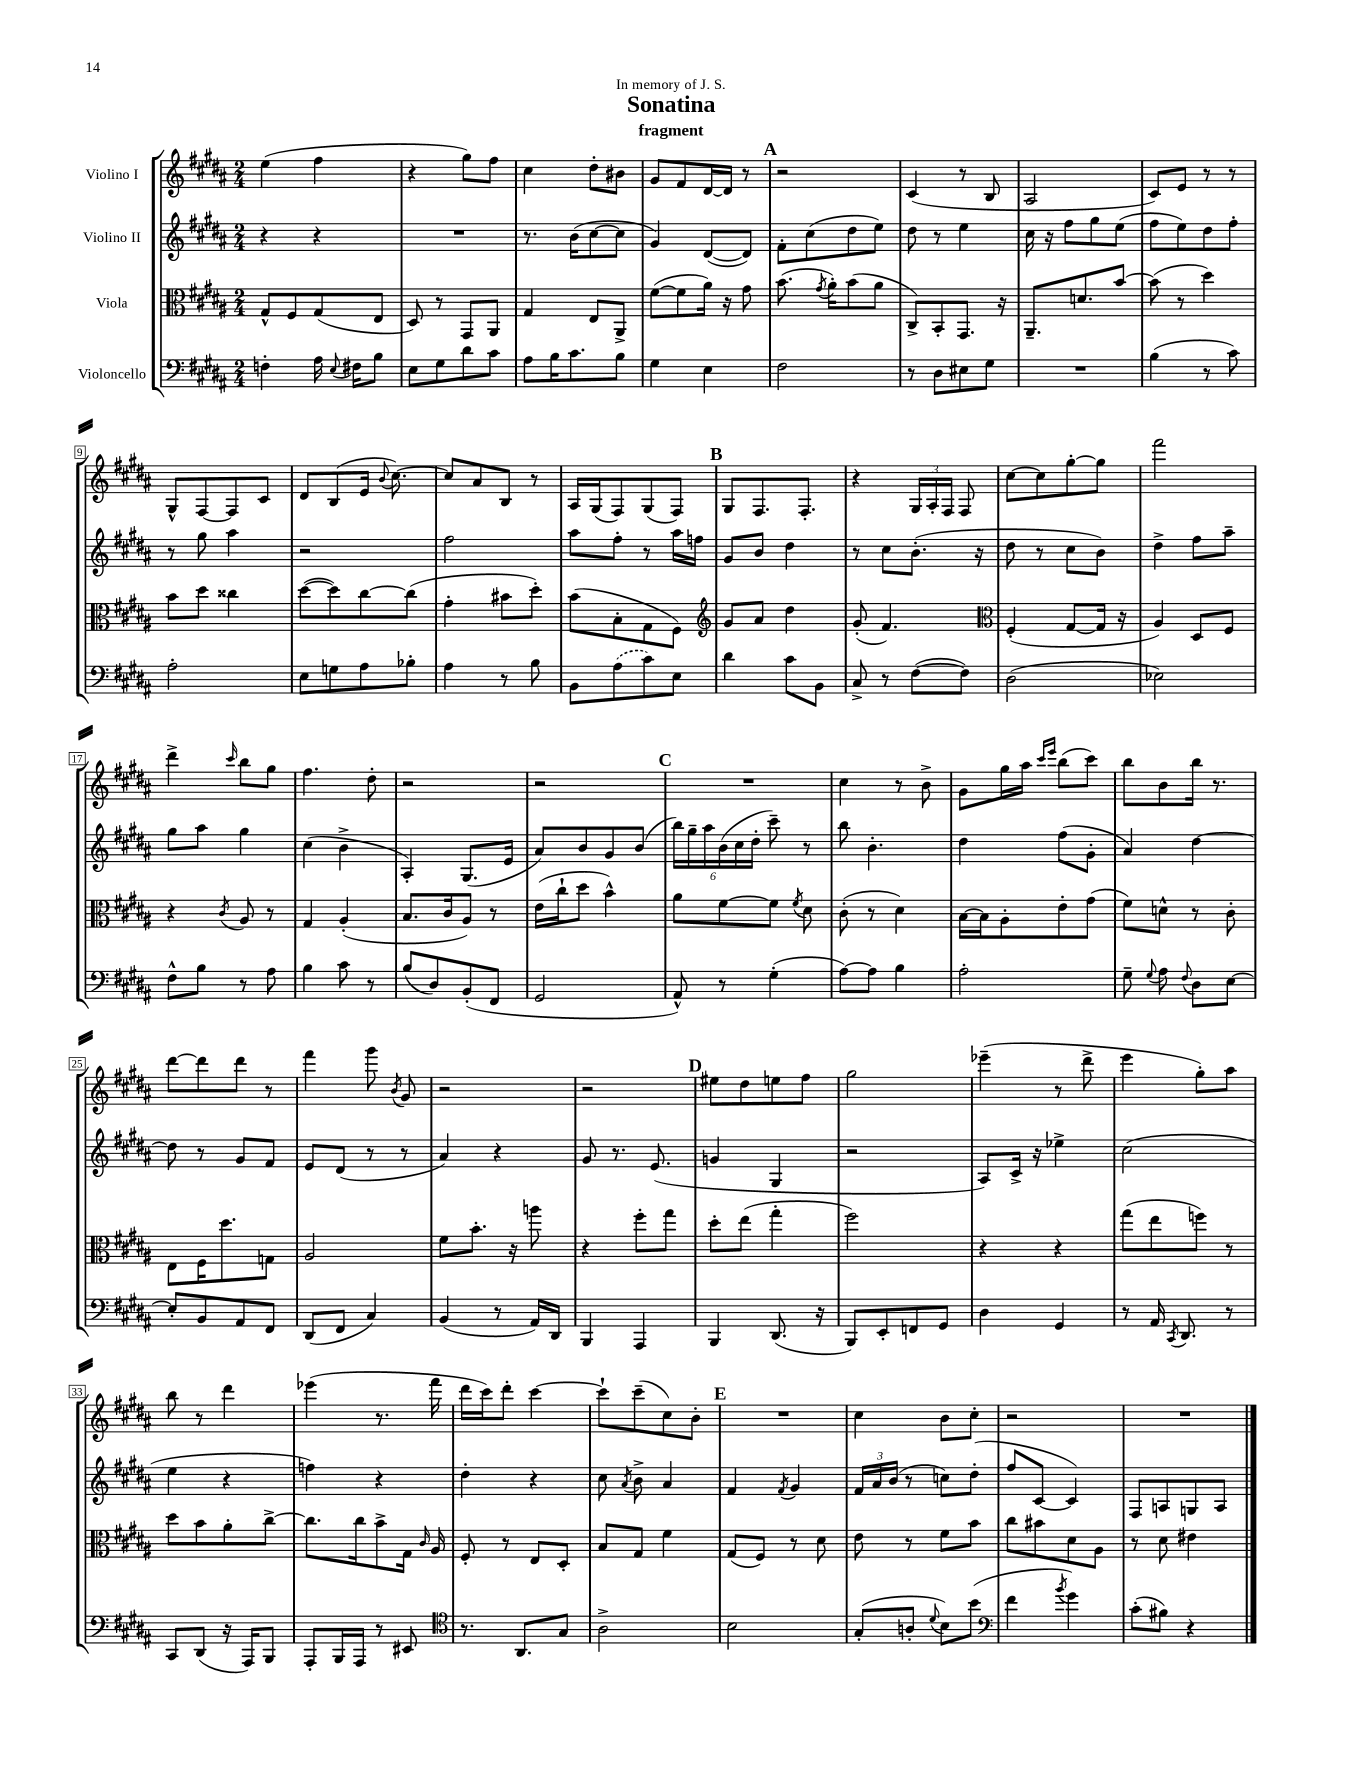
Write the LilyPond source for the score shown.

\header { title = "Sonatina" subtitle = "fragment" dedication = "In memory of J. S." }
<<
\new StaffGroup <<
\new Staff = "s0" \with { instrumentName = "Violino I" } {
    \clef treble \key b \major \numericTimeSignature \time 2/4
    \autoBeamOff e''4( fis''4 |
    r4 gis''8[) fis''8] |
    cis''4 dis''8[-. bis'8] |
    gis'8[ fis'8 dis'16~ dis'16] r8 |
    \mark \markup { \bold "A" } r2 |
    cis'4( r8 b8 |
    ais2 |
    cis'8[) e'8] r8 r8 |
    gis8[-^ fis8~ fis8 cis'8] |
    dis'8[ b8( e'16] \appoggiatura { b'8 } cis''8.~) |
    cis''8[ ais'8 b8] r8 |
    ais16[ gis16( fis8) gis8( fis8]) |
    \mark \markup { \bold "B" } gis8[ fis8. fis8.]-. |
    r4 \tuplet 3/2 { gis16[ ais16-. fis16] } fis8 |
    cis''8[~ cis''8 gis''8~-. gis''8] |
    fis'''2 |
    dis'''4-> \grace { cis'''16 } b''8[ gis''8] |
    fis''4. dis''8-. |
    r2 |
    r2 |
    \mark \markup { \bold "C" } R2 |
    cis''4 r8 b'8-> |
    gis'8[ gis''16 ais''16] \grace { cis'''16[ e'''16] } b''8[( cis'''8]) |
    b''8[ b'8 b''16] r8. |
    dis'''8[~ dis'''8 dis'''8] r8 |
    fis'''4 gis'''8 \acciaccatura { b'8 } gis'8 |
    r2 |
    r2 |
    \mark \markup { \bold "D" } eis''8[ dis''8 e''8 fis''8] |
    gis''2 |
    ees'''4--( r8 dis'''8-> |
    e'''4 gis''8[-.) ais''8] |
    b''8 r8 dis'''4 |
    ees'''4( r8. fis'''16 |
    dis'''16[ cis'''16) dis'''8]-. cis'''4~ |
    cis'''8[-! cis'''8--( cis''8) b'8]-. |
    \mark \markup { \bold "E" } R2 |
    cis''4 b'8[ cis''8]-. |
    r2 |
    R2 \bar "|." |
}
\new Staff = "s1" \with { instrumentName = "Violino II" } {
    \clef treble \key b \major \numericTimeSignature \time 2/4
    \autoBeamOff r4 r4 |
    R2 |
    r8. b'16[( cis''8~ cis''8] |
    gis'4) dis'8[~( dis'8]) |
    \mark \markup { \bold "A" } fis'8[-. cis''8( dis''8 e''8]) |
    dis''8 r8 e''4 |
    cis''16 r16 fis''8[ gis''8 e''8]( |
    fis''8[ e''8) dis''8 fis''8]-. |
    r8 gis''8 ais''4 |
    r2 |
    fis''2 |
    ais''8[ fis''8]-. r8 ais''16[ f''16] |
    \mark \markup { \bold "B" } gis'8[ b'8] dis''4 |
    r8 cis''8[ b'8.]-.( r16 |
    dis''8 r8 cis''8[ b'8]) |
    dis''4-> fis''8[ ais''8]-- |
    gis''8[ ais''8] gis''4 |
    cis''4( b'4-> |
    ais4-.) gis8.[( e'16] |
    ais'8[) b'8 gis'8 b'8]( |
    \mark \markup { \bold "C" } \tuplet 6/4 { b''16[) gis''16-- ais''16 b'16( cis''16 dis''16]-. } cis'''8--) r8 |
    b''8 b'4.-. |
    dis''4 fis''8[( gis'8]-. |
    ais'4) dis''4~ |
    dis''8 r8 gis'8[ fis'8] |
    e'8[ dis'8]( r8 r8 |
    ais'4) r4 |
    gis'8 r8. e'8.( |
    \mark \markup { \bold "D" } g'4 gis4 |
    r2 |
    ais8[) cis'16]-> r16 ees''4-> |
    cis''2( |
    e''4 r4 |
    f''4) r4 |
    dis''4-. r4 |
    cis''8 \acciaccatura { ais'8 } b'8-> ais'4 |
    \mark \markup { \bold "E" } fis'4 \acciaccatura { fis'8 } gis'4 |
    \tuplet 3/2 { fis'16[ ais'16 b'16]( } r8 c''8[) dis''8]-.( |
    fis''8[ cis'8]~ cis'4) |
    fis8[ a8 g8 a8] \bar "|." |
}
\new Staff = "s2" \with { instrumentName = "Viola" } {
    \clef alto \key b \major \numericTimeSignature \time 2/4
    \autoBeamOff gis8[-^ fis8 gis8( e8] |
    dis8) r8 gis,8[ ais,8] |
    gis4 e8[ ais,8]-> |
    fis'8[~( fis'8 ais'16]) r16 gis'8 |
    \mark \markup { \bold "A" } b'8.( \acciaccatura { gis'8 } ais'16[-.) b'8( ais'8] |
    cis8[->) b,8-. gis,8.] r16 |
    ais,8.[-- d'8. b'8]~ |
    b'8( r8 dis''4) |
    b'8[ dis''8] cisis''4 |
    dis''8[~( dis''8) cis''8~ cis''8]( |
    gis'4-. bis'8[ dis''8]-.) |
    b'8[( b8-. gis8 fis8]) |
    \mark \markup { \bold "B" } \clef treble gis'8[ ais'8] dis''4 |
    gis'8-.( fis'4.) |
    \clef alto fis4-.( gis8[~ gis16] r16 |
    ais4) dis8[ fis8] |
    r4 \acciaccatura { cis'8 } ais8 r8 |
    gis4 ais4-.( |
    b8.[ cis'16 ais8]) r8 |
    e'16[( cis''16-! dis''8] b'4-^) |
    \mark \markup { \bold "C" } ais'8[ fis'8~ fis'8] \acciaccatura { fis'8 } dis'8 |
    cis'8-.( r8 dis'4) |
    b16[~ b16 ais8-. e'8-. gis'8]( |
    fis'8[) d'8]-^ r8 cis'8-. |
    e8[ fis16 dis''8. g8] |
    ais2 |
    fis'8[ b'8.]-. r16 a''8 |
    r4 fis''8[-. gis''8] |
    \mark \markup { \bold "D" } dis''8[-. e''8]( gis''4-. |
    fis''2) |
    r4 r4 |
    gis''8[( e''8 f''8]) r8 |
    dis''8[ b'8 ais'8-. cis''8]~-> |
    cis''8.[ cis''16 b'8-> gis16] \grace { cis'16 } ais16 |
    fis8-. r8 e8[ dis8]-. |
    b8[ gis8] fis'4 |
    \mark \markup { \bold "E" } gis8[( fis8]) r8 dis'8 |
    e'8 r8 fis'8[ b'8] |
    cis''8[ bis'8 dis'8 ais8] |
    r8 dis'8 eis'4 \bar "|." |
}
\new Staff = "s3" \with { instrumentName = "Violoncello" } {
    \clef bass \key b \major \numericTimeSignature \time 2/4
    \autoBeamOff f4-. ais16 \appoggiatura { e8 } fis16[ b8] |
    e8[ gis8 dis'8 cis'8] |
    ais8[ b16 cis'8. b8] |
    gis4 e4 |
    \mark \markup { \bold "A" } fis2 |
    r8 dis8[ eis8 gis8] |
    R2 |
    b4( r8 cis'8) |
    ais2-. |
    e8[ g8 ais8 bes8]-. |
    ais4 r8 b8 |
    b,8[ \once \slurDashed ais8( cis'8) e8] |
    \mark \markup { \bold "B" } dis'4 cis'8[ b,8] |
    cis8-> r8 fis8[~( fis8]) |
    dis2( |
    ees2) |
    fis8[-^ b8] r8 ais8 |
    b4 cis'8 r8 |
    b8[( dis8) b,8-.( fis,8] |
    gis,2 |
    \mark \markup { \bold "C" } ais,8-^) r8 gis4-.( |
    ais8[~) ais8] b4 |
    ais2-. |
    gis8-- \appoggiatura { gis8 } ais8 \appoggiatura { fis8 } dis8[ e8]~ |
    e8[-. b,8 ais,8 fis,8] |
    dis,8[( fis,8] cis4) |
    b,4( r8 ais,16[) dis,16] |
    b,,4 ais,,4 |
    \mark \markup { \bold "D" } b,,4 dis,8.( r16 |
    b,,8[) e,8-. f,8 gis,8] |
    dis4 gis,4 |
    r8 ais,16 \acciaccatura { cis,8 } dis,8. r8 |
    cis,8[ dis,8]( r16 ais,,16[) b,,8] |
    ais,,8[-. b,,16 ais,,16] r8 eis,8 |
    \clef tenor r8. ais,8.[ gis8] |
    ais2-> |
    \mark \markup { \bold "E" } b2 |
    gis8[-.( a8]-. \appoggiatura { dis'8 } b8[) b'8]( |
    \clef bass fis'4 \acciaccatura { b'8 } gis'4) |
    cis'8[-.( bis8]) r4 \bar "|." |
}
>>
>>
\layout { \context { \Score \override BarNumber.stencil = #(make-stencil-boxer 0.1 0.3 ly:text-interface::print) } }
